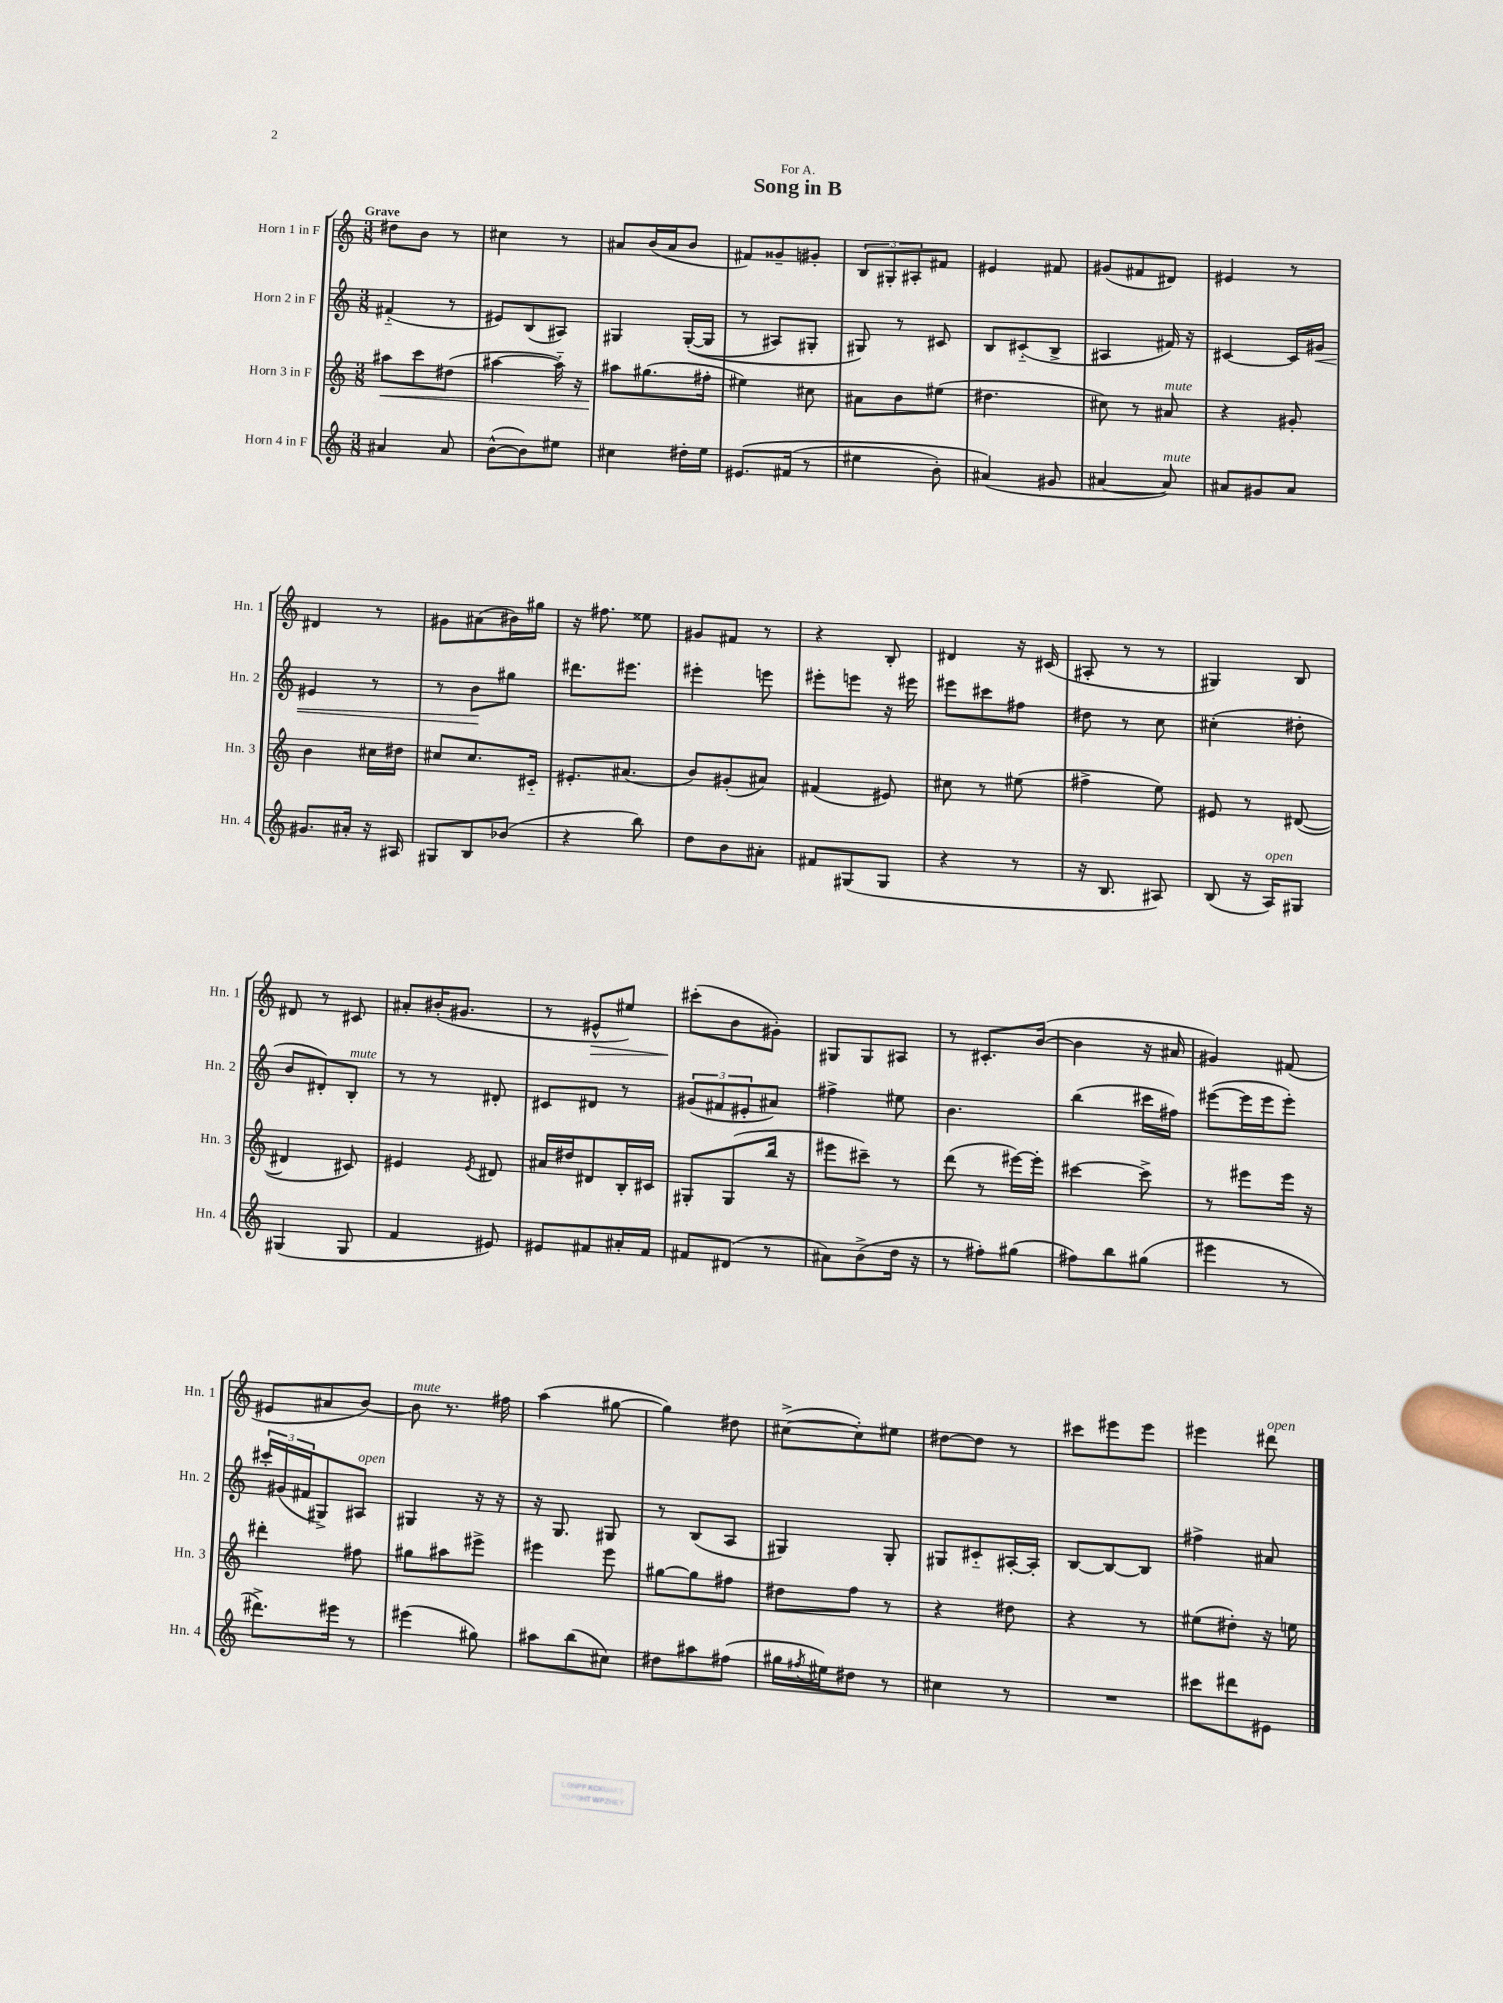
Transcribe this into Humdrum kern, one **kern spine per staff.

**kern	**kern	**kern	**kern
*staff4	*staff3	*staff2	*staff1
*clefG2	*clefG2	*clefG2	*clefG2
*k[]	*k[]	*k[]	*k[]
*M3/8	*M3/8	*M3/8	*M3/8
4a#	8aa#	(4f#'~	8dd#
.	8ccc	.	8b
8a#	(8dd#	8r	8r
=	=	=	=
([8b^^	[4aa#	8e#)	4cc#
8b])	.	(8B	.
8ee#	16aa#'~])	8A#)	8r
.	16r	.	.
=	=	=	=
4cc#	8aa#	4G#	8a#
.	(8.gg#	.	(16b
.	.	.	16a#
16dd#'	.	&(([16G#'	8b
16ee	16ff#'	16G#]	.
=	=	=	=
&(8.e#	4ee#)	8r	8f#)
.	.	8A#)	8g##~
(16f#	.	.	.
8r	8cc#	8G#'	8g#'
=	=	=	=
4ee#	8a#	8G#&)	12B
.	.	.	12G#'
.	8b	8r	.
.	.	.	12A#'
8b')	(8ee#	8c#	8f#
=	=	=	=
(4a#&)	4.dd#	8B	4e#
.	.	(8c#'~	.
8g#	.	8B^	8f#
=	=	=	=
[4a#	8cc#)	4A#	(8g#
.	8r	.	8f#
8a#])	8a#	16f#)	8d#)
.	.	16r	.
=	=	=	=
8a#	4r	[4c#	4e#
8g#	.	.	.
8a#	8g#'	16c#]	8r
.	.	16g#	.
=	=	=	=
8.g#	4b	4e#	4d#
16a#'	.	.	.
16r	16cc#	8r	8r
16A#	16dd#	.	.
=	=	=	=
8G#	8cc#	8r	8g#
8B	8.cc#	8b	(8a#
(8b-	.	8gg#	16b#)
.	16c#'~	.	16gg#
=	=	=	=
4r	8.e#'	8.ddd#	16r
.	.	.	8.ff#
.	(8.a#	8.eee#	.
8bb)	.	.	8ee##
=	=	=	=
8dd	8b)	4eee#'	8g#
8b	(8g#'	.	8f#
8a#'	8a#)	8eee	8r
=	=	=	=
8f#	(4f#	8eee#'	4r
(8G#	.	8eee	.
8G#	8e#)	16r	8B'
.	.	16eee#	.
=	=	=	=
4r	8cc#	8eee#	4d#
.	8r	8ccc#	.
8r	(8ee#	8ff#	16r
.	.	.	(16c#
=	=	=	=
16r	4ff#^	8dd#	8A#'
8.B	.	.	.
.	.	8r	8r
8A#)	8ee)	8cc	8r
=	=	=	=
(8B	8e#	(4cc#'	4G#)
16r	8r	.	.
16A)	.	.	.
8G#	([8d#	8dd#'	8B
=	=	=	=
(4G#	4d#]	8b	8d#
.	.	8d#')	8r
8G#	8c#)	8B'	8c#
=	=	=	=
4f	4e#	8r	8a#'
.	.	8r	(16b#'
.	.	.	8.g#
.	8qe#	.	.
8e#)	8d#	8d#'	.
=	=	=	=
8e#	16a#	8c#	8r
.	16dd#	.	.
8f#	8d#	8d#	8e#^^
16a#'	16B'	8r	8ee#)
16f#	16c#	.	.
=	=	=	=
8f#	8G#'	(12g#	(8ccc#'
.	.	12f#	.
(8d#	(8G#	.	8b
.	.	12e#'	.
8r	16bb	8a#)	8g#')
.	16r	.	.
=	=	=	=
8a#)	8eee#	4ff#^	8G#
(8b^	8ccc#~)	.	8G#
16dd	8r	8ee#	8A#
16r	.	.	.
=	=	=	=
8r	(8ddd	4.b	8r
8ff#')	8r	.	8.c#'
(8gg#	[16eee#)	.	.
.	16eee#']	.	([16b
=	=	=	=
8ff#)	[4ccc#	(4bb	4b]
8bb	.	.	.
(8gg#	8ccc#^]	16ccc#	16r
.	.	16ff#)	16a#
=	=	=	=
4eee#	8r	([8eee#	4g#)
.	8eee#	16eee#]	.
.	.	16eee#	.
8r	16eee#	8eee#')	(8f#
.	16r	.	.
=	=	=	=
8.ddd#^)	4ddd#'	24ccc#'	8e#
.	.	(24g#	.
.	.	24f#	.
.	.	8G#^)	8a#
16eee#	.	.	.
8r	8ff#	8A#	[8b)
=	=	=	=
(4eee#	8gg#	4G#	8b]
.	8aa#	.	8.r
8gg#)	8eee#^	16r	.
.	.	16r	16ff#
=	=	=	=
8aa#	4eee#	16r	(4aa
.	.	8.G	.
(8bb	.	.	.
8cc#)	8eee#	8G#	[8gg#
=	=	=	=
8dd#	[8gg#	8r	4gg#])
8aa#	8gg#]	(8B	.
(8ff#	8ff#	8A	8dd#
=	=	=	=
16gg#	8dd#	4G#)	([8cc#^
8qff#	.	.	.
16ee#)	.	.	.
8dd#	8ff	.	8cc#'])
8r	8r	8G#'	8ee#
=	=	=	=
4cc#	4r	8G#	[8dd#
.	.	8c#'~	8dd#]
8r	8dd#	[16A#'	8r
.	.	16A#']	.
=	=	=	=
4.r	4r	[8B	8ccc#
.	.	8B_	8eee#
.	8r	8B]	8eee#
=	=	=	=
8ccc#	(8ee#	4ff#^	4eee#
8ddd#	8dd#')	.	.
8e#	16r	8a#	8ddd#
.	16ee	.	.
==	==	==	==
*-	*-	*-	*-
